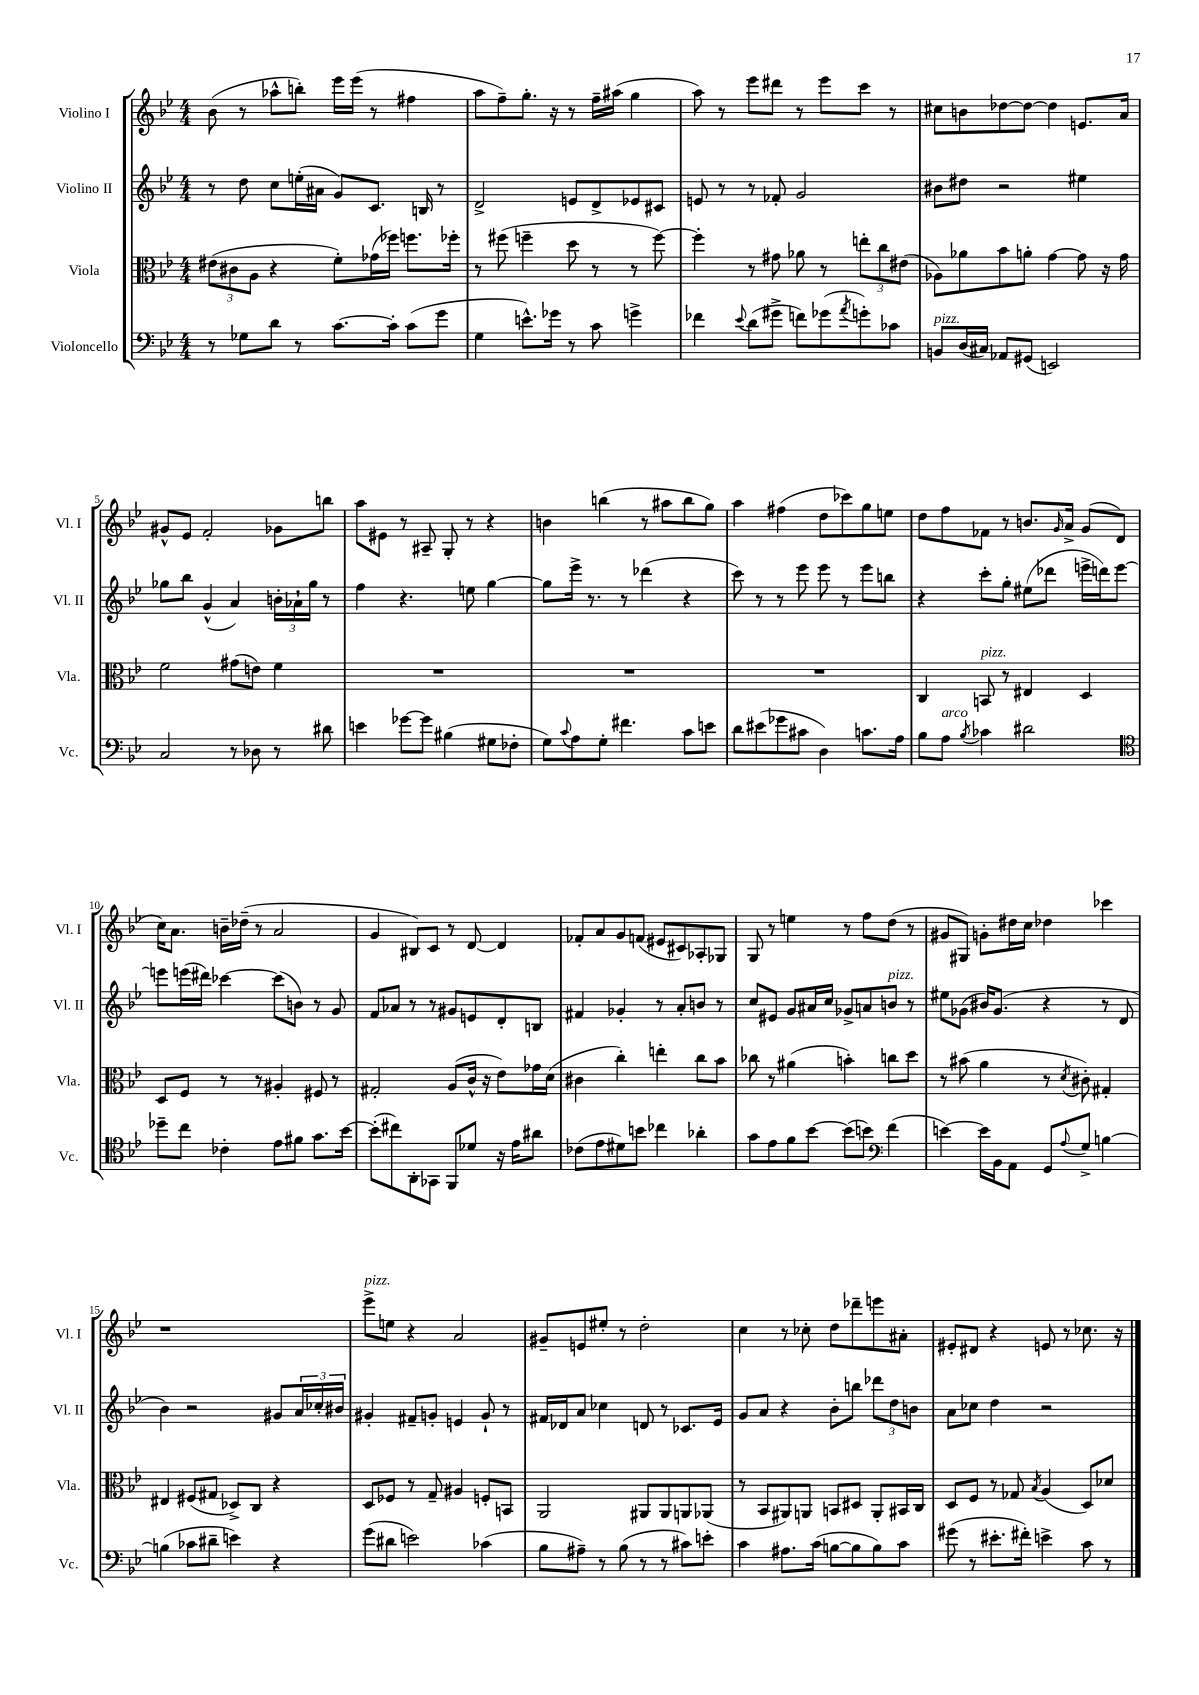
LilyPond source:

<<
\new StaffGroup <<
\new Staff = "s0" \with { instrumentName = "Violino I" shortInstrumentName = "Vl. I" } {
    \clef treble \key bes \major \numericTimeSignature \time 4/4
    bes'8( r8 aes''8-^ b''8-.) ees'''16 ees'''16( r8 fis''4 |
    a''8 f''8--) g''8.-. r16 r8 f''16-- ais''16( g''4 |
    a''8) r8 ees'''8 dis'''8 r8 ees'''8 c'''8 r8 |
    cis''8 b'8 des''8~ des''8~ des''4 e'8. a'16 |
    gis'8-^ ees'8 f'2-. ges'8 b''8 |
    a''8 eis'8 r8 ais8-- g8-. r8 r4 |
    b'4 b''4( r8 ais''8 b''8 g''8) |
    a''4 fis''4( d''8 ces'''8) g''8 e''8 |
    d''8 f''8 fes'8 r8 b'8. \grace { g'16 } a'16-> g'8( d'8 |
    c''16) a'8. b'16-- des''16--( r8 a'2 |
    g'4 bis8) c'8 r8 d'8~ d'4 |
    fes'8-. a'8 g'8 f'8( eis'8 cis'8) aes8-. ges8 |
    g8 r8 e''4 r8 f''8 d''8( r8 |
    gis'8 gis8) g'8-. dis''16 c''16 des''4 ces'''4 |
    r1 |
    ees'''8->^\markup { \italic "pizz." } e''8 r4 a'2 |
    gis'8-- e'8 eis''8-. r8 d''2-. |
    c''4 r8 ces''8-. d''8 des'''8-- e'''8 ais'8-. |
    eis'8-. dis'8 r4 e'8 r8 ces''8. r16 \bar "|." |
}
\new Staff = "s1" \with { instrumentName = "Violino II" shortInstrumentName = "Vl. II" } {
    \clef treble \key bes \major \numericTimeSignature \time 4/4
    r8 d''8 c''8 e''16-.( ais'16 g'8) c'8. b16 r8 |
    d'2-> e'8 d'8-> ees'8 cis'8 |
    e'8 r8 r8 fes'8-. g'2 |
    bis'8 dis''8 r2 eis''4 |
    ges''8 bes''8 g'4-^( a'4) \tuplet 3/2 { b'16-. aes'16-! ges''16 } r8 |
    f''4 r4. e''8 g''4~ |
    g''8 ees'''16-> r8. r8 des'''4( r4 |
    c'''8) r8 r8 ees'''8 ees'''8 r8 ees'''8 b''8 |
    r4 c'''8-. g''8-. eis''8( des'''8 e'''16-> d'''16) e'''8~ |
    e'''8 e'''16( dis'''16) ces'''4~ ces'''8( b'8) r8 g'8 |
    f'8 aes'8 r8 r8 gis'8 e'8 d'8-. b8 |
    fis'4 ges'4-. r8 a'8-. b'8 r8 |
    c''8 eis'8 g'8 ais'16 c''16 ges'8-> a'8 b'8^\markup { \italic "pizz." } r8 |
    eis''8 ges'8( bis'16) ges'8.( r4 r8 d'8 |
    bes'4) r2 gis'8 \tuplet 3/2 { a'16 ces''16-. bis'16 } |
    gis'4-. fis'8-- g'8-. e'4 g'8-! r8 |
    fis'16 des'16 a'8 ces''4 d'8 r8 ces'8. ees'16 |
    g'8 a'8 r4 bes'8-. b''8 \tuplet 3/2 { des'''8 d''8 b'8 } |
    a'8 ces''8 d''4 r2 \bar "|." |
}
\new Staff = "s2" \with { instrumentName = "Viola" shortInstrumentName = "Vla." } {
    \clef alto \key bes \major \numericTimeSignature \time 4/4
    \tuplet 3/2 { eis'8( cis'8 a8 } r4 f'8-.) ges'16( fes''16) f''8. fes''16-. |
    r8 fis''8( f''4-- d''8 r8 r8 f''8~) |
    f''4-. r8 gis'8 aes'8 r8 \tuplet 3/2 { e''8-. c''8 eis'8( } |
    aes8) aes'8 bes'8 a'8-. g'4~ g'8 r16 g'16 |
    f'2 gis'8( e'8) f'4 |
    R1 |
    R1 |
    R1 |
    c4 b,8^\markup { \italic "pizz." } r8 eis4 d4 |
    d8 f8 r8 r8 ais4-. fis8 r8 |
    gis2-. a8( c'16-^ r16 ees'8) ges'16 d'16( |
    cis'4 c''4-.) e''4-. c''8 bes'8 |
    ces''8 r8 ais'4( b'4-.) c''8 d''8 |
    r8 bis'8( a'4 r8 \acciaccatura { d'8 } cis'8-.) gis4-. |
    eis4 fis8( gis8 des8->) c8 r4 |
    d8 fes8 r8 g8-- ais4 f8-. b,8 |
    a,2 ais,8 ais,8 a,8 aes,8( |
    r8 bes,8 ais,8) a,8 b,8 dis8 a,8-. bis,16 c16 |
    d8 f8 r8 ges8 \acciaccatura { bes8 } a4( d8) des'8 \bar "|." |
}
\new Staff = "s3" \with { instrumentName = "Violoncello" shortInstrumentName = "Vc." } {
    \clef bass \key bes \major \numericTimeSignature \time 4/4
    r8 ges8 d'8 r8 c'8.~ c'16-. c'8( g'8 |
    g4 e'8.-^) ges'16 r8 c'8 g'4-> |
    fes'4 \appoggiatura { ees'8 } d'8( gis'8-> f'8) ges'8( \acciaccatura { a'8 } g'8-.) ces'8 |
    b,8^\markup { \italic "pizz." } d16( cis16) aes,8 gis,8( e,2) |
    c2 r8 des8 r8 dis'8 |
    e'4 ges'8~ ges'8 bis4( gis8 fes8-. |
    g8) \appoggiatura { c'8 } a8 g8-. fis'4. c'8 e'8 |
    d'8 eis'8( ges'8 cis'8 d4) c'8. a16 |
    bes8 a8^\markup { \italic "arco" } \acciaccatura { bes8 } ces'4 dis'2 |
    \clef tenor des''8-- c''8 ces'4-. ees'8 fis'8 g'8. bes'16~ |
    bes'8-.( cis''8) a,8-. ges,8 f,8 des'8 r16 ees'16 ais'8 |
    ces'8( ees'8 dis'8) b'8 ces''4 aes'4-. |
    g'8 ees'8 f'8 bes'8~ bes'8( b'8) \clef bass f'4( |
    e'4~) e'16 bes,16 a,8 g,8 \appoggiatura { a8 } g8-> b4~ |
    b4( ces'8 dis'8-- e'4) r4 |
    g'8( dis'8 e'2) ces'4( |
    bes8 ais8--) r8 bes8( r8 r8 cis'8) e'8-. |
    c'4 ais8. c'16( b8~ b8 b8) c'8 |
    gis'8( r8 eis'8.-. fis'16-.) e'4-> c'8 r8 \bar "|." |
}
>>
>>
